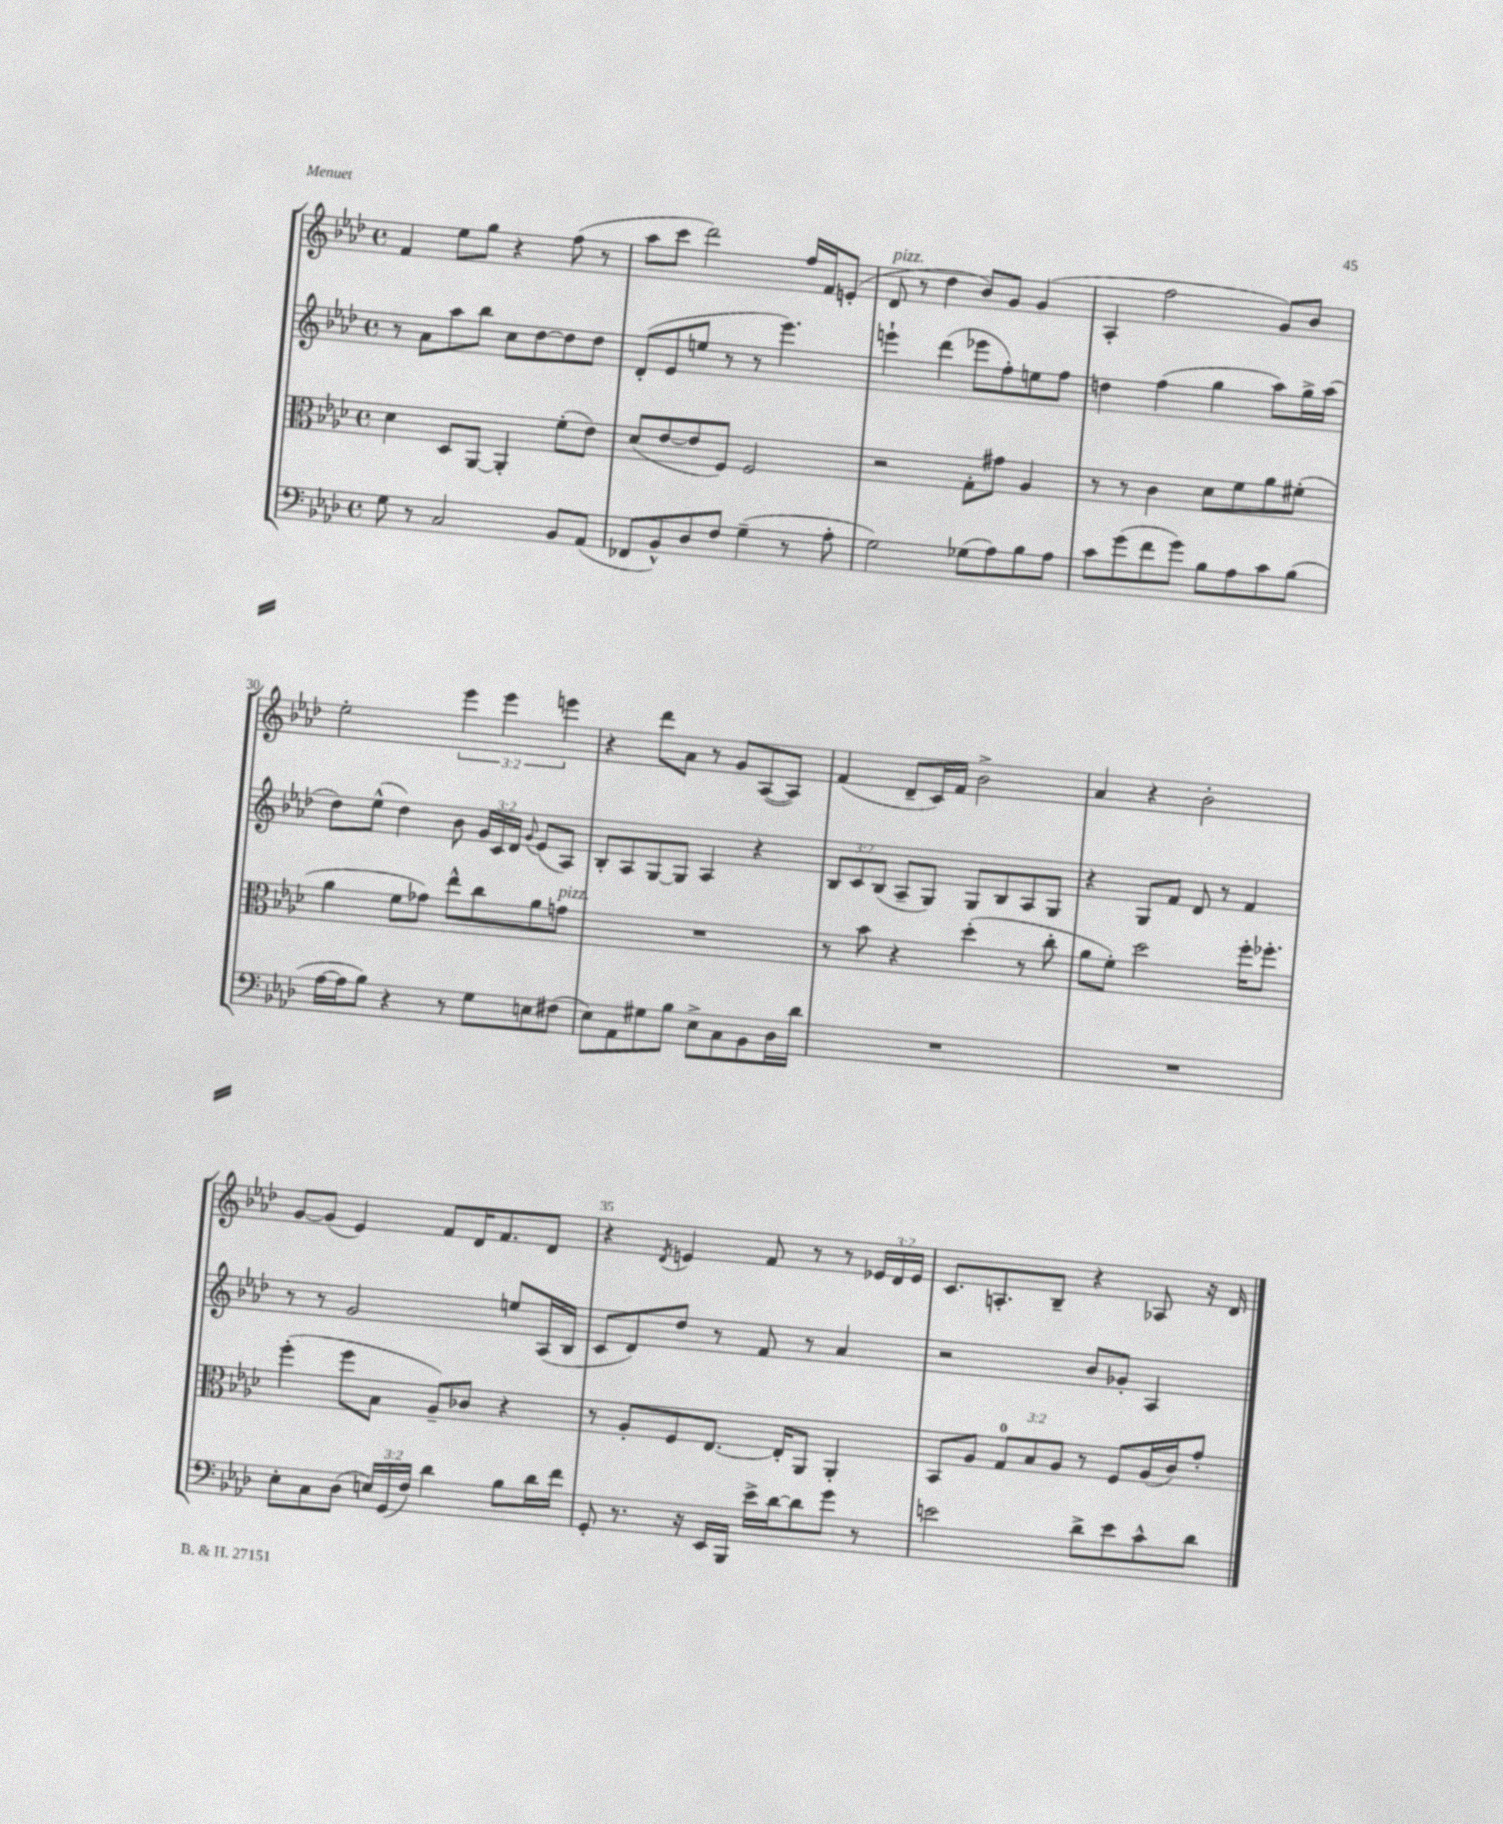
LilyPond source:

<<
\new StaffGroup <<
\new Staff = "s0" {
    \clef treble \key aes \major \defaultTimeSignature \time 4/4 \override Staff.TupletNumber.text = #tuplet-number::calc-fraction-text
    \autoBeamOff f'4 ees''8[ g''8] r4 f''8( r8 |
    aes''8[ c'''8] des'''2) f''16[ f'16 e'8]-.( |
    des'8^\markup { \italic "pizz." } r8 des''4 bes'8[) g'8] g'4( |
    aes4-. f''2 g'8[) bes'8] |
    ees''2-. \tuplet 3/2 { ees'''4 ees'''4 e'''4 } |
    r4 des'''8[ aes'8] r8 g'8[ aes8~( aes8]) |
    f'4( des'8[-- c'16) f'16] bes'2-> |
    aes'4 r4 bes'2-. |
    g'8[~ g'8]( ees'4) f'8[ des'16 f'8. des'8] |
    r4 \acciaccatura { des'8 } e'4 f'8 r8 r8 \tuplet 3/2 { ees'16[ des'16 ees'16] } |
    c'8.[ a8.-. bes8]-- r4 aes8 r16 des'16 \bar "|." |
}
\new Staff = "s1" {
    \clef treble \key aes \major \defaultTimeSignature \time 4/4 \override Staff.TupletNumber.text = #tuplet-number::calc-fraction-text
    \autoBeamOff r8 aes'8[ aes''8 bes''8] c''8[ des''8~ des''8 des''8] |
    des'8[-.( ees'8 e''8] r8 r8 ees'''4.) |
    e'''4-! des'''4( ees'''8[ f''8-.) e''8 f''8] |
    d''4 f''4( g''4 aes''8[) g''16-> aes''16]( |
    des''8[) ees''8]-^( des''4) bes'8 \tuplet 3/2 { g'16[ c'16 des'16] } \appoggiatura { g'8 } ees'8[( aes8]) |
    bes8[-. aes8 g8~ g8] aes4 r4 |
    \tuplet 3/2 { bes8[ c'8 bes8]( } aes8[-- g8]) g8[ bes8 aes8 g8] |
    r4 g8[ f'8] des'8 r8 f'4 |
    r8 r8 g'2 e''8[ aes16( bes16] |
    c'8[ des'8) des''8] r8 f'8 r8 aes'4 |
    r2 bes'8[ ges'8]-. aes4 \bar "|." |
}
\new Staff = "s2" {
    \clef alto \key aes \major \defaultTimeSignature \time 4/4 \override Staff.TupletNumber.text = #tuplet-number::calc-fraction-text
    \autoBeamOff des'4 des8[ aes,8]~ aes,4-. f'8[-.( ees'8]) |
    des'8[( ees'8~ ees'8 f8]) f2 |
    r2 g8[-. gis'8] aes4 |
    r8 r8 c'4 des'8[ f'8 aes'8 fis'8]-.( |
    aes'4 f'8[ ges'8]) ees''8[-^ c''8 aes'8 g'8]^\markup { \italic "pizz." } |
    R1 |
    r8 bes'8 r4 des''4-.( r8 c''8-. |
    aes'8[ f'8]-.) des''2 f''16[-. fes''8.]-. |
    f''4-.( f''8[ bes8] aes8[--) ces'8] r4 |
    r8 aes8[-. f8 ees8.]~ ees16[-. aes,8] aes,4-. |
    bes,8[ aes8] \tuplet 3/2 { g8[-0 bes8 aes8] } r8 f8[ aes16( c'16) g'8]-. \bar "|." |
}
\new Staff = "s3" {
    \clef bass \key aes \major \defaultTimeSignature \time 4/4 \override Staff.TupletNumber.text = #tuplet-number::calc-fraction-text
    \autoBeamOff g8 r8 c2 bes,8[ aes,8]( |
    fes,8[ bes,8-^) des8 f8] g4--( r8 aes8-. |
    g2) ges8[( aes8) bes8 aes8] |
    c'8[ g'8( f'8 g'8]) bes8[ aes8 c'8 bes8]( |
    aes16[~ aes16 bes8]) r4 r8 g8[ e8 fis8]( |
    ees8[) aes,8 gis8 bes8] ees8[-> c8 bes,8 des16 des'16] |
    R1 |
    R1 |
    ees8[-. c8 des8]( \tuplet 3/2 { e16[) g,16( f16]) } des'4 bes8[ des'16 f'16] |
    g,8-. r8. r16 ees,16[ bes,,16] ees'16[-> des'16~ des'8 g'8] r8 |
    e'2 des'8[-> e'8 c'8-^ des'8] \bar "|." |
}
>>
>>
\layout { \context { \Score currentBarNumber = #26 \override BarNumber.break-visibility = ##(#f #t #t) barNumberVisibility = #(every-nth-bar-number-visible 5) } }
